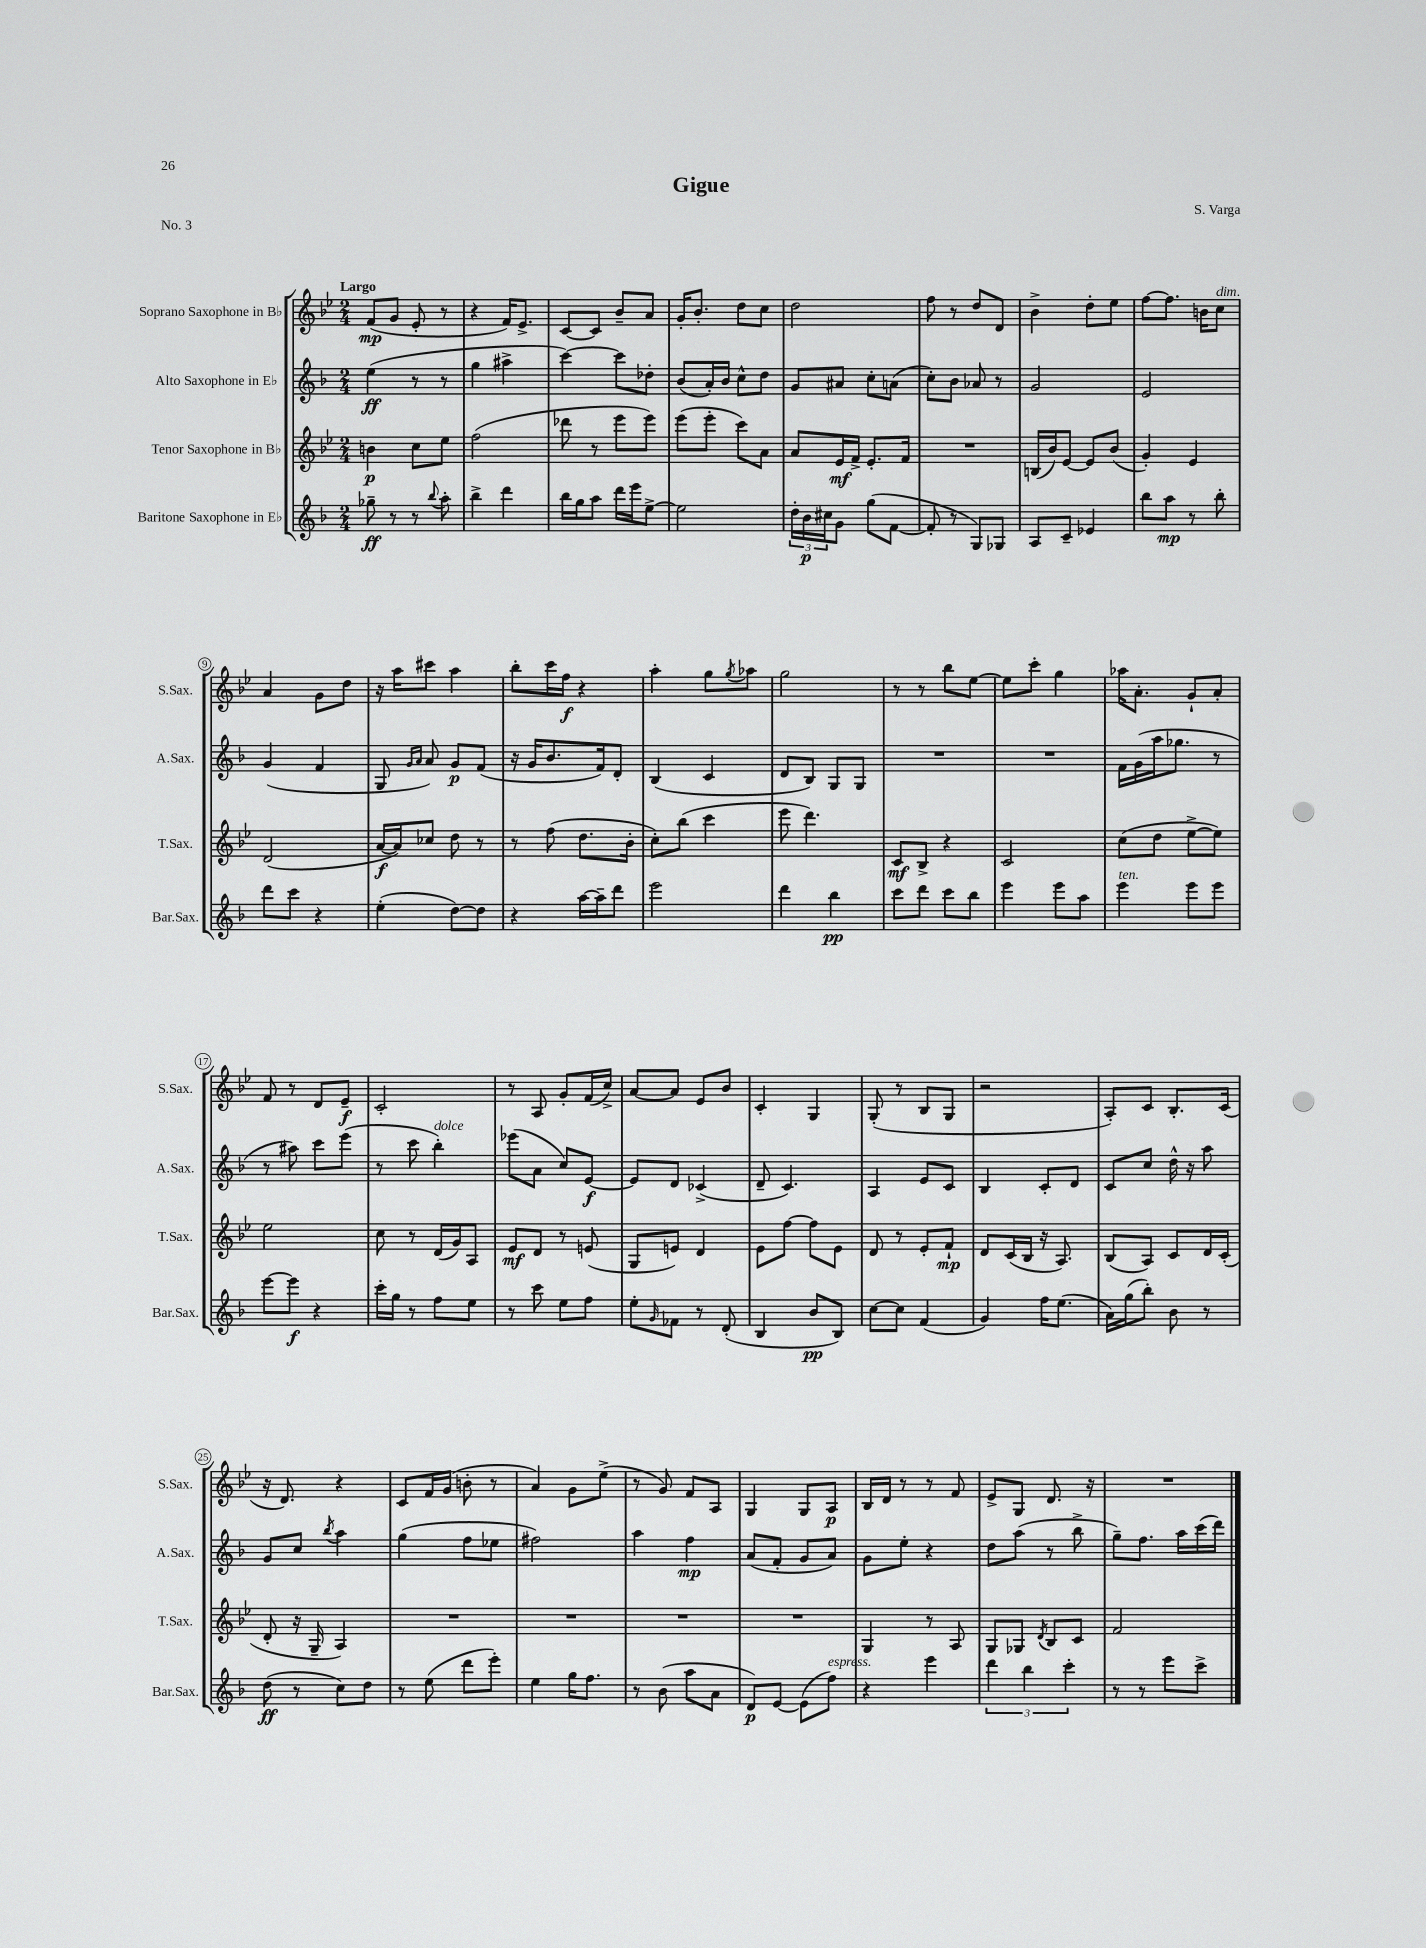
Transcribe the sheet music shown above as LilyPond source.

\header { title = "Gigue" composer = "S. Varga" piece = "No. 3" }
<<
\new StaffGroup <<
\new Staff = "s0" \with { instrumentName = "Soprano Saxophone in Bb" shortInstrumentName = "S.Sax." } {
    \clef treble \key bes \major \numericTimeSignature \time 2/4 \tempo "Largo"
    f'8\mp( g'8 ees'8-. r8 |
    r4 f'16) ees'8.-> |
    c'8~ c'8 bes'8-- a'8 |
    g'16-. bes'8.-. d''8 c''8 |
    d''2 |
    f''8 r8 d''8 d'8 |
    bes'4-> d''8-. ees''8 |
    f''8~ f''8. b'16 c''8^\markup { \italic "dim." } |
    a'4 g'8 d''8 |
    r16 a''16 cis'''8 a''4 |
    bes''8-. c'''16 f''16\f r4 |
    a''4-. g''8 \acciaccatura { g''8 } aes''8 |
    g''2 |
    r8 r8 bes''8 ees''8~ |
    ees''8 c'''8-. g''4 |
    aes''16 a'8.-. g'8-! a'8-. |
    f'8 r8 d'8 ees'8--\f |
    c'2-. |
    r8 a8 g'8-. f'16( c''16->) |
    a'8~ a'8 ees'8 bes'8 |
    c'4-. g4 |
    g8-.( r8 bes8 g8 |
    r2 |
    a8-.) c'8 bes8.-. c'16( |
    r16 d'8.) r4 |
    c'8 f'16 g'16( b'8-. r8 |
    a'4) g'8 ees''8->( |
    r8 g'8) f'8 a8 |
    g4 g8 a8\p |
    bes16 d'16 r8 r8 f'8 |
    ees'8-> g8 d'8. r16 |
    R2 \bar "|." |
}
\new Staff = "s1" \with { instrumentName = "Alto Saxophone in Eb" shortInstrumentName = "A.Sax." } {
    \clef treble \key f \major \numericTimeSignature \time 2/4
    e''4\ff( r8 r8 |
    g''4 ais''4-> |
    c'''4~) c'''8 des''8-. |
    bes'8( a'16-.) bes'16 c''8-^ d''8 |
    g'8 ais'8 c''8-. a'8( |
    c''8-.) bes'8 aes'8 r8 |
    g'2 |
    e'2 |
    g'4( f'4 |
    g8 \grace { g'16 a'16 } a'8) g'8\p f'8( |
    r16 g'16 bes'8. f'16) d'8-. |
    bes4( c'4 |
    d'8 bes8) g8 g8 |
    R2 |
    R2 |
    f'16 g'16( a''16 ges''8. r8 |
    r8 ais''8) c'''8 e'''8( |
    r8 c'''8 bes''4-.^\markup { \italic "dolce" }) |
    ees'''8( a'8 c''8) e'8~\f |
    e'8 d'8 ces'4->( |
    d'8-- c'4.) |
    a4 e'8 c'8 |
    bes4 c'8-. d'8 |
    c'8 c''8 d''16-^ r16 a''8 |
    g'8 c''8 \acciaccatura { bes''8 } a''4 |
    g''4( f''8 ees''8 |
    fis''2) |
    a''4 f''4\mp |
    a'8( f'8-. g'8 a'8) |
    g'8 e''8-. r4 |
    d''8 a''8( r8 bes''8-> |
    g''8--) f''8. a''16 c'''16( d'''16) \bar "|." |
}
\new Staff = "s2" \with { instrumentName = "Tenor Saxophone in Bb" shortInstrumentName = "T.Sax." } {
    \clef treble \key bes \major \numericTimeSignature \time 2/4
    b'4\p c''8 ees''8 |
    f''2( |
    des'''8 r8 ees'''8 ees'''8) |
    ees'''8( ees'''8-. c'''8) a'8 |
    a'8 ees'16\mf f'16-> ees'8.-. f'16 |
    R2 |
    b16( bes'16) ees'8~ ees'8 bes'8( |
    g'4-.) ees'4 |
    d'2( |
    a'16~\f a'16) ces''8 d''8 r8 |
    r8 f''8( d''8. bes'16-. |
    c''8-.) bes''8( c'''4 |
    ees'''8 d'''4.) |
    c'8\mf bes8-> r4 |
    c'2 |
    c''8( d''8 ees''8~-> ees''8) |
    ees''2 |
    c''8 r8 d'16( g'16) a8 |
    ees'8\mf d'8 r8 e'8( |
    g8 e'8) d'4 |
    ees'8 f''8~ f''8 ees'8 |
    d'8 r8 ees'8-. f'8-!\mp |
    d'8 c'16( bes16 r16 a8.) |
    bes8( a8) c'8 d'16 c'16-.( |
    d'8-. r16 g16-- a4) |
    R2 |
    R2 |
    R2 |
    R2 |
    g4 r8 a8 |
    g8 ges8 \acciaccatura { d'8 } bes8 c'8 |
    f'2 \bar "|." |
}
\new Staff = "s3" \with { instrumentName = "Baritone Saxophone in Eb" shortInstrumentName = "Bar.Sax." } {
    \clef treble \key f \major \numericTimeSignature \time 2/4
    ges''8--\ff r8 r8 \appoggiatura { bes''8 } a''8-. |
    bes''4-> d'''4 |
    bes''16 g''16 a''8 d'''16 e'''16 e''8~-> |
    e''2 |
    \tuplet 3/2 { d''16-. bes'16\p cis''16 } g'8 g''8( f'8~ |
    f'8-. r8 g8) ges8 |
    a8 c'8-- ees'4 |
    bes''8 a''8\mp r8 bes''8-. |
    d'''8 c'''8 r4 |
    e''4-.( d''8~) d''8 |
    r4 a''16~ a''16-- d'''8 |
    e'''2 |
    d'''4 bes''4\pp |
    c'''8 d'''8 c'''8 bes''8 |
    e'''4 e'''8 a''8 |
    e'''4^\markup { \italic "ten." } e'''8 e'''8 |
    e'''8~ e'''8\f r4 |
    c'''16-. g''16 r8 f''8 e''8 |
    r8 c'''8 e''8 f''8 |
    e''8-. \grace { g'16 } fes'8 r8 d'8-.( |
    bes4 bes'8\pp bes8) |
    c''8~ c''8 f'4( |
    g'4) f''16 e''8.( |
    a'16) g''16( bes''8-.) bes'8 r8 |
    d''8\ff( r8 c''8) d''8 |
    r8 e''8( d'''8 e'''8-.) |
    e''4 g''16 f''8. |
    r8 bes'8( a''8 a'8 |
    d'8\p) e'8~ e'8( f''8^\markup { \italic "espress." }) |
    r4 e'''4 |
    \tuplet 3/2 { d'''4 bes''4 c'''4-. } |
    r8 r8 e'''8 c'''8-> \bar "|." |
}
>>
>>
\layout { \context { \Score \override BarNumber.stencil = #(make-stencil-circler 0.1 0.3 ly:text-interface::print) } }
